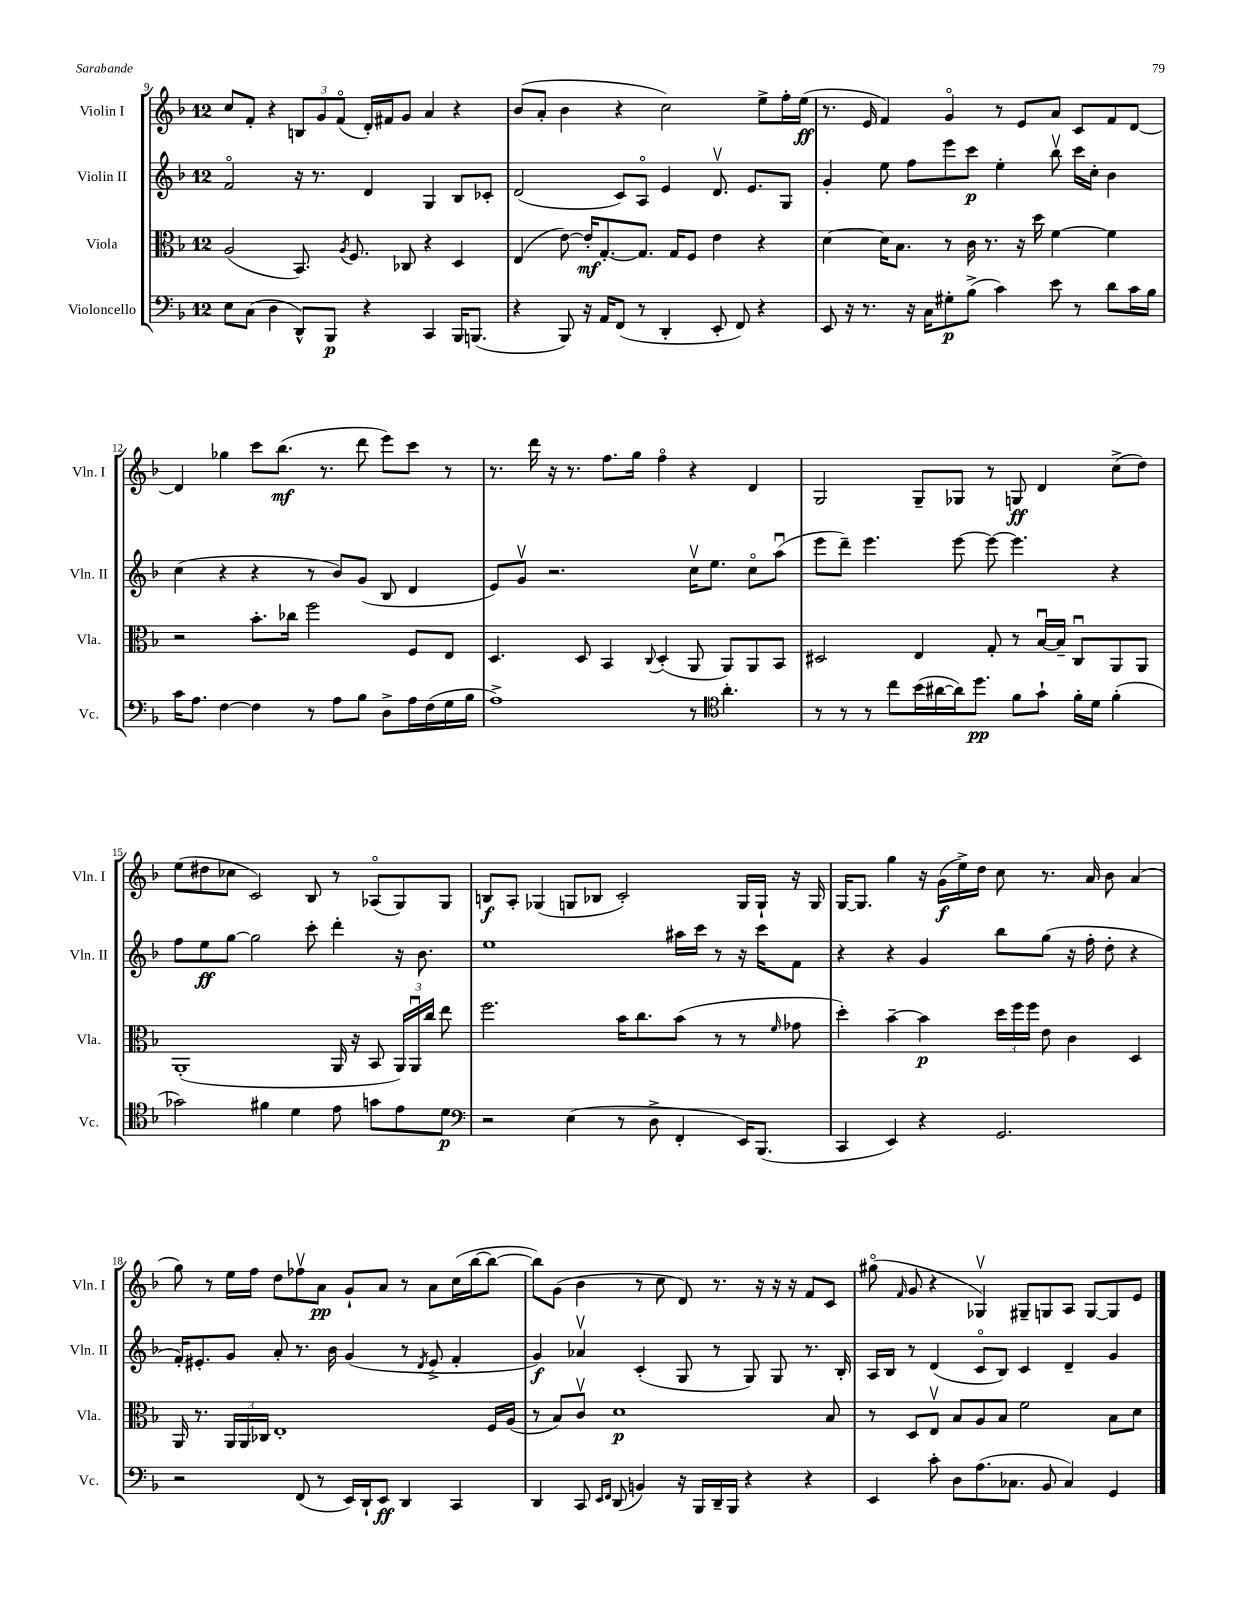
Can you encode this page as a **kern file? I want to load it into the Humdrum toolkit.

**kern	**dynam	**kern	**dynam	**kern	**dynam	**kern	**dynam
*part4	*part4	*part3	*part3	*part2	*part2	*part1	*part1
*staff4	*staff4	*staff3	*staff3	*staff2	*staff2	*staff1	*staff1
*I"Violoncello	*	*I"Viola	*	*I"Violin II	*	*I"Violin I	*
*I'Vc.	*	*I'Vla.	*	*I'Vln. II	*	*I'Vln. I	*
*clefF4	*	*clefC3	*	*clefG2	*	*clefG2	*
*k[b-]	*	*k[b-]	*	*k[b-]	*	*k[b-]	*
*M12/8	*	*M12/8	*	*M12/8	*	*M12/8	*
=9	=9	=9	=9	=9	=9	=9	=9
8E\L	.	(2A/	.	2f/	.	8cc/L	.
(8C\J	.	.	.	.	.	8f'/J	.
4D\	.	.	.	.	.	4r	.
8DD^^/L)	.	8.BB-/)	.	16r	.	12Bn/L	.
.	.	.	.	8.r	.	.	.
.	.	.	.	.	.	12g/	.
8BBB-/J	p	.	.	.	.	.	.
.	.	.	.	.	.	(12f/J	.
.	.	8qA/	.	.	.	.	.
.	.	8.F/	.	.	.	.	.
4r	.	.	.	4d/	.	16d'/LL)	.
.	.	.	.	.	.	16f#X/J	.
.	.	8C-X/	.	.	.	8g/J	.
4CC/	.	4r	.	4G/	.	4a/	.
16BBB-/KL	.	4D/	.	8B-/L	.	4r	.
(8.BBBn/J	.	.	.	.	.	.	.
.	.	.	.	8c-X'/J	.	.	.
=10	=10	=10	=10	=10	=10	=10	=10
4r	.	(4E/	.	(2d/	.	(8b-/L	.
.	.	.	.	.	.	8a'/J	.
8BBB-/)	.	[8e\)	.	.	.	4b-\	.
16r	.	16e'/KL]	mf	.	.	.	.
16AA/KL	.	[8.G'/	.	.	.	.	.
(8FF/J	.	.	.	8c/L)	.	4r	.
8r	.	8.G/J]	.	8A/J	.	.	.
4DD'/	.	.	.	4e/	.	2cc\)	.
.	.	16G/KL	.	.	.	.	.
.	.	8F/J	.	.	.	.	.
8EE'/	.	4e\	.	8.dv/	.	.	.
8FF/)	.	.	.	.	.	.	.
.	.	.	.	8.e/L	.	.	.
4r	.	4r	.	.	.	8ee^\L	.
.	.	.	.	8G/J	.	16ff'\L	.
.	.	.	.	.	.	(16ee\JJ	ff
=11	=11	=11	=11	=11	=11	=11	=11
8EE/	.	[4d\	.	4g'/	.	8.r	.
16r	.	.	.	.	.	.	.
8.r	.	.	.	.	.	16e/	.
.	.	16d\KL]	.	8ee\	.	4f/)	.
.	.	8.B-\J	.	.	.	.	.
16r	.	.	.	8ff\L	.	.	.
16C\KL	.	.	.	.	.	.	.
8G#X'\	p	8r	.	8eee\	.	4g/	.
(8B-^\J	.	16c\	.	8ccc\J	p	.	.
.	.	8.r	.	.	.	.	.
4c\)	.	.	.	4ee'\	.	8r	.
.	.	16r	.	.	.	8e/L	.
.	.	16dd\	.	.	.	.	.
8e\	.	[4f\	.	8bb-v\	.	8a/J	.
8r	.	.	.	16ccc\LL	.	8c/L	.
.	.	.	.	16cc'\JJ	.	.	.
8d\L	.	4f\]	.	4b-\	.	8f/	.
16c\L	.	.	.	.	.	[8d/J	.
16B-\JJ	.	.	.	.	.	.	.
!!LO:LB:g=z
=12	=12	=12	=12	=12	=12	=12	=12
16c\KL	.	2r	.	(4cc\	.	4d/]	.
8.A\J	.	.	.	.	.	.	.
[4F\	.	.	.	4r	.	4gg-X\	.
4F\]	.	8.b-'\L	.	4r	.	8ccc\L	.
.	.	.	.	.	.	(8.bb-\J	mf
.	.	16cc-X\Jk	.	.	.	.	.
8r	.	2ff\	.	8r	.	.	.
.	.	.	.	.	.	8.r	.
8A\L	.	.	.	8b-/L)	.	.	.
8B-\J	.	.	.	(8g/J	.	8ddd\	.
8D^\L	.	.	.	8B-/	.	8eee\L)	.
16A\L	.	8F/L	.	4d/	.	8ccc\J	.
(16F\	.	.	.	.	.	.	.
16G\	.	8E/J	.	.	.	8r	.
16B-\JJ	.	.	.	.	.	.	.
=13	=13	=13	=13	=13	=13	=13	=13
1A^)	.	4.D/	.	8e/L)	.	8.r	.
.	.	.	.	8gv/J	.	.	.
.	.	.	.	.	.	16ddd\	.
.	.	.	.	2.r	.	16r	.
.	.	.	.	.	.	8.r	.
.	.	8D/	.	.	.	.	.
.	.	4BB-/	.	.	.	8.ff\L	.
.	.	.	.	.	.	16gg\Jk	.
.	.	8qqC/	.	.	.	.	.
.	.	(4D'/	.	.	.	4ff\	.
8r	.	8AA/	.	16ccv\KL	.	4r	.
.	.	.	.	8.ee\J	.	.	.
*clefC4	*	*	*	*	*	*	*
4.a'\	.	8AA/L)	.	.	.	.	.
.	.	8AA/	.	8cc\L	.	4d/	.
.	.	8BB-/J	.	(8aau\J	.	.	.
=14	=14	=14	=14	=14	=14	=14	=14
8r	.	2D#X/	.	8eee\L	.	2G/	.
8r	.	.	.	8ddd~\J)	.	.	.
8r	.	.	.	4.eee\	.	.	.
8cc\L	.	.	.	.	.	.	.
(16b-\L	.	4E/	.	.	.	8G~/L	.
[16a#X\	.	.	.	.	.	.	.
16a#\J])	.	.	.	[8eee\	.	8G-X/J	.
8.dd\J	pp	.	.	.	.	.	.
.	.	8G'/	.	8eee\_	.	8r	.
8f\L	.	8r	.	4.eee\]	.	8Gn/	ff
8g`\J	.	[16B-u/LL	.	.	.	4d/	.
.	.	16B-~/JJ]	.	.	.	.	.
16f'\LL	.	8Cu/L	.	.	.	.	.
16d\JJ	.	.	.	.	.	.	.
(4f'\	.	8AA/	.	4r	.	(8cc^\L	.
.	.	8AA/J	.	.	.	8dd\J)	.
!!LO:LB:g=z
=15	=15	=15	=15	=15	=15	=15	=15
2g-X\)	.	(1AA'	.	8ff\L	.	(8ee\L	.
.	.	.	.	8ee\	ff	8dd#X\	.
.	.	.	.	[8gg\J	.	8cc-X\J	.
.	.	.	.	2gg\]	.	2c/)	.
4f#X\	.	.	.	.	.	.	.
4d\	.	.	.	.	.	.	.
.	.	.	.	8ccc'\	.	8B-/	.
8e\	.	16AA/	.	4ddd'\	.	8r	.
.	.	16r	.	.	.	.	.
8gn\L	.	8BB-/	.	.	.	(8A-X/L	.
8e\	.	24AA/LL)	.	16r	.	8G/)	.
.	.	24AAu/	.	.	.	.	.
.	.	.	.	8.b-\	.	.	.
.	.	24cc/JJ	.	.	.	.	.
8d\J	p	8ee\	.	.	.	8G/J	.
=16	=16	=16	=16	=16	=16	=16	=16
*clefF4	*	*	*	*	*	*	*
2r	.	2.ff\	.	1ee	.	8Bn/L	f
.	.	.	.	.	.	8A'/J	.
.	.	.	.	.	.	(4G-X/	.
(4E\	.	.	.	.	.	8Gn/L	.
.	.	.	.	.	.	8B-X/J	.
8r	.	16b-\KL	.	.	.	2c'/)	.
.	.	8.cc\	.	.	.	.	.
8D^\	.	.	.	.	.	.	.
4FF'/	.	(8b-\J	.	16aa#X\LL	.	.	.
.	.	.	.	16ccc\JJ	.	.	.
.	.	8r	.	8r	.	.	.
16EE/KL)	.	8r	.	16r	.	16G/LL	.
(8.BBB-/J	.	.	.	16ccc\KL	.	16G`/JJ	.
.	.	16qqf/	.	.	.	.	.
.	.	8g-X\	.	8f\J	.	16r	.
.	.	.	.	.	.	16G/	.
=17	=17	=17	=17	=17	=17	=17	=17
4CC/	.	4dd'\)	.	4r	.	[16G/KL	.
.	.	.	.	.	.	8.G/J]	.
4EE/)	.	[4b-~\	.	4r	.	4gg\	.
4r	.	4b-\]	p	4g/	.	16r	.
.	.	.	.	.	.	(16g\LL	f
.	.	.	.	.	.	16ee^\)	.
.	.	.	.	.	.	16dd\JJ	.
2.GG/	.	24dd\LL	.	8bb-\L	.	8cc\	.
.	.	24ff\	.	.	.	.	.
.	.	24ff\JJ	.	.	.	.	.
.	.	8e\	.	(8gg\J	.	8.r	.
.	.	4c\	.	16r	.	.	.
.	.	.	.	16ff'\	.	16a/	.
.	.	.	.	8dd'\	.	8b-\	.
.	.	4D/	.	4r	.	(4a/	.
!!LO:LB:g=z
=18	=18	=18	=18	=18	=18	=18	=18
2r	.	16AA/	.	16f'/KL)	.	8gg\)	.
.	.	8.r	.	8.e#X'/	.	.	.
.	.	.	.	.	.	8r	.
.	.	24AA/LL	.	8g/J	.	16ee\LL	.
.	.	24AA/	.	.	.	.	.
.	.	.	.	.	.	16ff\JJ	.
.	.	24C-X/JJ	.	.	.	.	.
.	.	1E'	.	8a'/	.	8dd\L	.
(8FF/	.	.	.	8.r	.	8ff-Xv\	.
8r	.	.	.	.	.	8a\J	pp
.	.	.	.	16b-\	.	.	.
16EE/LL)	.	.	.	(4g/	.	8g`/L	.
16DD`/J	.	.	.	.	.	.	.
8EE/J	ff	.	.	.	.	8a/J	.
4DD/	.	.	.	8r	.	8r	.
.	.	.	.	8qd/	.	.	.
.	.	.	.	8e#^/	.	8a\L	.
4CC/	.	.	.	4f'/	.	(16cc\L	.
.	.	.	.	.	.	[16bb-\J	.
.	.	16F/LL	.	.	.	8bb-\J_	.
.	.	(16A/JJ	.	.	.	.	.
=19	=19	=19	=19	=19	=19	=19	=19
4DD/	.	8r	.	4g/)	f	8bb-\L])	.
.	.	8B-/L)	.	.	.	(8g\J	.
8CC/	.	8cv/J	.	4a-Xv/	.	4b-\	.
16qqEE/LL	.	.	.	.	.	.	.
16qqFF/JJ	.	.	.	.	.	.	.
(8DD/	.	1d	p	.	.	.	.
4BBn/)	.	.	.	(4c'/	.	8r	.
.	.	.	.	.	.	8cc\	.
16r	.	.	.	8G/	.	8d/)	.
16BBB-/LL	.	.	.	.	.	.	.
16DD~/	.	.	.	8r	.	8.r	.
16BBB-/JJ	.	.	.	.	.	.	.
4r	.	.	.	8G/)	.	.	.
.	.	.	.	.	.	16r	.
.	.	.	.	8G/	.	16r	.
.	.	.	.	.	.	16r	.
4r	.	.	.	8.r	.	8f/L	.
.	.	8B-/	.	.	.	8c/J	.
.	.	.	.	16B-'/	.	.	.
=20	=20	=20	=20	=20	=20	=20	=20
4EE/	.	8r	.	16A/LL	.	(8gg#X\	.
.	.	.	.	16B-/JJ	.	.	.
.	.	.	.	.	.	16qqf/	.
.	.	8D/L	.	8r	.	8g/	.
8c'\	.	8Ev/J	.	(4d/	.	4r	.
8D\L	.	8B-/L	.	.	.	.	.
(8.A\	.	8A/	.	8c/L	.	4G-Xv/)	.
.	.	8B-/J	.	8B-/J)	.	.	.
8.C-X\J	.	.	.	.	.	.	.
.	.	2f\	.	4c/	.	8G#X~/L	.
8BB-/	.	.	.	.	.	8Gn/	.
4C-/)	.	.	.	4d~/	.	8A/J	.
.	.	.	.	.	.	[8G/L	.
4GG/	.	8B-\L	.	4g/	.	8G/]	.
.	.	8d\J	.	.	.	8e/J	.
==	==	==	==	==	==	==	==
*-	*-	*-	*-	*-	*-	*-	*-
